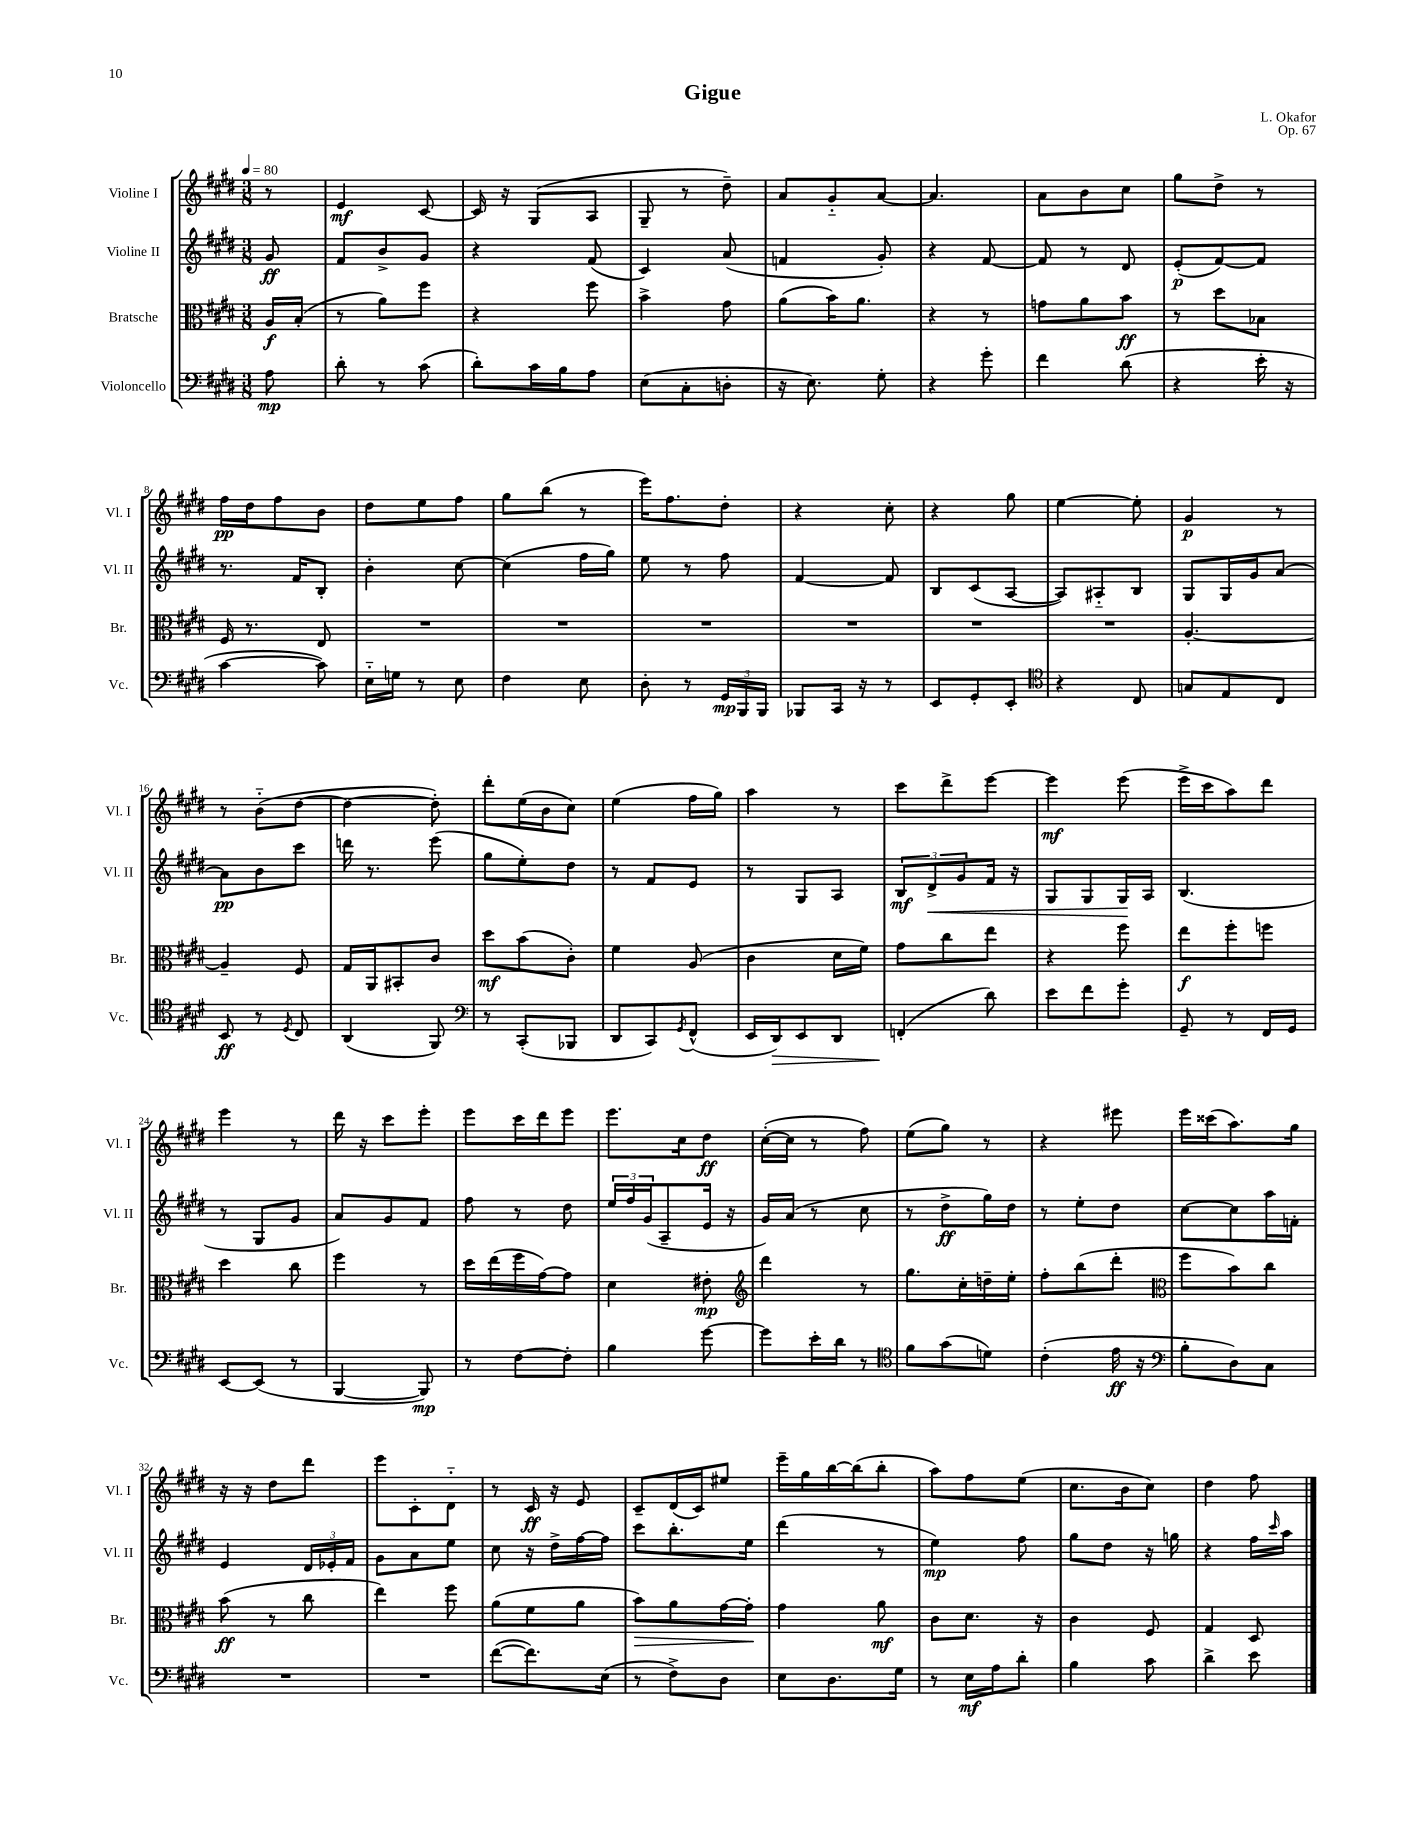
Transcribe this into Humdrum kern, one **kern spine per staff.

**kern	**kern	**kern	**kern
*staff4	*staff3	*staff2	*staff1
*clefF4	*clefC3	*clefG2	*clefG2
*k[f#c#g#d#]	*k[f#c#g#d#]	*k[f#c#g#d#]	*k[f#c#g#d#]
*M3/8	*M3/8	*M3/8	*M3/8
*MM80	*MM80	*MM80	*MM80
8A	16A	8g#	8r
.	(16B'	.	.
=	=	=	=
8d#'	8r	8f#	4e
8r	8a)	8b^	.
(8c#	8ff#	8g#	[8c#
=	=	=	=
8d#')	4r	4r	16c#]
.	.	.	16r
16c#	.	.	(8G#
16B	.	.	.
8A	8ff#	(8f#	8A
=	=	=	=
(8E	4b^	4c#)	8G#~
8C#'	.	.	8r
8D'	8g#	(8a	8dd#~)
=	=	=	=
16r	(8a	4f	8a
8.E)	.	.	.
.	16b)	.	8g#'~
.	8.a	.	.
8G#'	.	8g#')	[8a
=	=	=	=
4r	4r	4r	4.a]
8g#'	8r	[8f#	.
=	=	=	=
4f#	8g	8f#]	8a
.	8a	8r	8b
(8d#	8b	8d#	8cc#
=	=	=	=
4r	8r	(8e'	8gg#
.	8dd#	[8f#)	8dd#^
16e'	8B-	8f#]	8r
16r	.	.	.
=	=	=	=
[4c#	16F#	8.r	16ff#
.	8.r	.	16dd#
.	.	.	8ff#
.	.	16f#	.
8c#])	8E	8B'	8b
=	=	=	=
16E'~	4.r	4b'	8dd#
16G	.	.	.
8r	.	.	8ee
8E	.	[8cc#	8ff#
=	=	=	=
4F#	4.r	(4cc#]	8gg#
.	.	.	(8bb
8E	.	16ff#	8r
.	.	16gg#)	.
=	=	=	=
8D#'	4.r	8ee	16eee)
.	.	.	8.ff#
8r	.	8r	.
24GG#	.	8ff#	8dd#'
24BBB	.	.	.
24BBB	.	.	.
=	=	=	=
8BBB-	4.r	[4f#	4r
16CC#	.	.	.
16r	.	.	.
8r	.	8f#]	8cc#'
=	=	=	=
8EE	4.r	8B	4r
8GG#'	.	(8c#	.
8EE'	.	[8A	8gg#
=	=	=	=
*clefC4	*	*	*
4r	4.r	8A])	[4ee
.	.	8A#'~	.
8C#	.	8B	8ee']
=	=	=	=
8G	[4.A'	8G#	4g#
8E	.	16G#	.
.	.	16g#	.
8C#	.	[8a	8r
=	=	=	=
8BB	4A~]	8a]	8r
8r	.	8b	(8b'~
8qD#	.	.	.
8C#	8F#	8ccc#	[8dd#
=	=	=	=
(4AA	16G#	16ddd	4dd#_
.	16AA	8.r	.
.	8BB#'	.	.
8FF#)	8c#	(8eee	8dd#'])
=	=	=	=
*clefF4	*	*	*
8r	8dd#	8gg#	8ddd#'
(8CC#'	(8b	8ee')	(16ee
.	.	.	16b
8BBB-	8c#')	8dd#	8cc#)
=	=	=	=
8DD#	4f#	8r	(4ee
8CC#)	.	8f#	.
8qGG#	.	.	.
(8FF#^^	(8A	8e	16ff#
.	.	.	16gg#)
=	=	=	=
16EE	4c#	8r	4aa
16DD#)	.	.	.
8EE	.	8G#	.
8DD#	16d#	8A	8r
.	16f#)	.	.
=	=	=	=
(4FF'	8g#	12B	8ccc#
.	.	12d#^	.
.	8cc#	.	8ddd#^
.	.	12g#	.
8d#)	8ee	16f#	[8eee
.	.	16r	.
=	=	=	=
8e	4r	8G#	4eee]
8f#	.	8G#	.
8g#'	8ff#	16G#	(8eee
.	.	16A	.
=	=	=	=
8GG#~	8ee	(4.B	16eee^
.	.	.	16ccc#
8r	8ff#'	.	8aa)
16FF#	8ff	.	8ddd#
16GG#	.	.	.
=	=	=	=
[8EE	4dd#	8r	4eee
(8EE]	.	8G#	.
8r	8cc#	8g#	8r
=	=	=	=
[4BBB	4ff#	8a)	16ddd#
.	.	.	16r
.	.	8g#	8ccc#
8BBB])	8r	8f#	8eee'
=	=	=	=
8r	16dd#	8ff#	8eee
.	(16ee	.	.
[8F#	16ff#	8r	16ccc#
.	[16g#)	.	16ddd#
8F#']	8g#]	8dd#	8eee
=	=	=	=
4B	4d#	24ee	8.eee
.	.	24ff#	.
.	.	(24g#	.
.	.	8A~	.
.	.	.	16cc#
[8g#	8e#'	16e	8dd#
.	.	16r	.
=	=	=	=
*	*clefG2	*	*
8g#]	4ddd#	16g#)	([16cc#'
.	.	(16a	16cc#]
16e'	.	8r	8r
16d#	.	.	.
8r	8r	8cc#	8ff#)
=	=	=	=
*clefC4	*	*	*
8f#	8.gg#	8r	(8ee
(8g#	.	8dd#^	8gg#)
.	16cc#'	.	.
8d)	16dd~	16gg#)	8r
.	16ee'	16dd#	.
=	=	=	=
(4c#'	8ff#'	8r	4r
.	(8bb	8ee'	.
16e	8ddd#'	8dd#	8eee#
16r	.	.	.
=	=	=	=
*clefF4	*clefC3	*	*
8B'	8ff#	[8cc#	16eee
.	.	.	(16ccc##
8D#)	8b)	8cc#]	8.aa)
8C#	8cc#	16aa	.
.	.	16f'	16gg#
=	=	=	=
4.r	(8b	4e	16r
.	.	.	16r
.	8r	.	8dd#
.	8cc#	24d#	8ddd#
.	.	24e-'	.
.	.	24f#	.
=	=	=	=
4.r	4ee)	8g#	8eee
.	.	8a	8c#'
.	8ff#	8ee	8d#'~
=	=	=	=
([8f#	(8a	8cc#	8r
8.f#])	8f#	16r	16c#
.	.	16dd#^	16r
.	8a	[16ff#	8e
(16E	.	16ff#]	.
=	=	=	=
8r	8b)	8ccc#	8c#~
8F#^)	8a	8.bb'	(16d#
.	.	.	16c#)
8D#	[16g#	.	8ee#
.	16g#']	16ee	.
=	=	=	=
8E	4g#	(4ddd#	16eee~
.	.	.	16gg#
8.D#	.	.	[16bb
.	.	.	(16bb]
.	8a	8r	8bb'
16G#	.	.	.
=	=	=	=
8r	8c#	4ee)	8aa)
16E	8.d#	.	8ff#
16A	.	.	.
8d#'	.	8ff#	(8ee
.	16r	.	.
=	=	=	=
4B	4c#	8gg#	8.cc#
.	.	8dd#	.
.	.	.	16b
8c#	8F#	16r	8cc#)
.	.	16gg	.
=	=	=	=
4d#^	4G#	4r	4dd#
8e	8D#	16ff#	8ff#
.	.	16qqccc#	.
.	.	16aa	.
==	==	==	==
*-	*-	*-	*-
